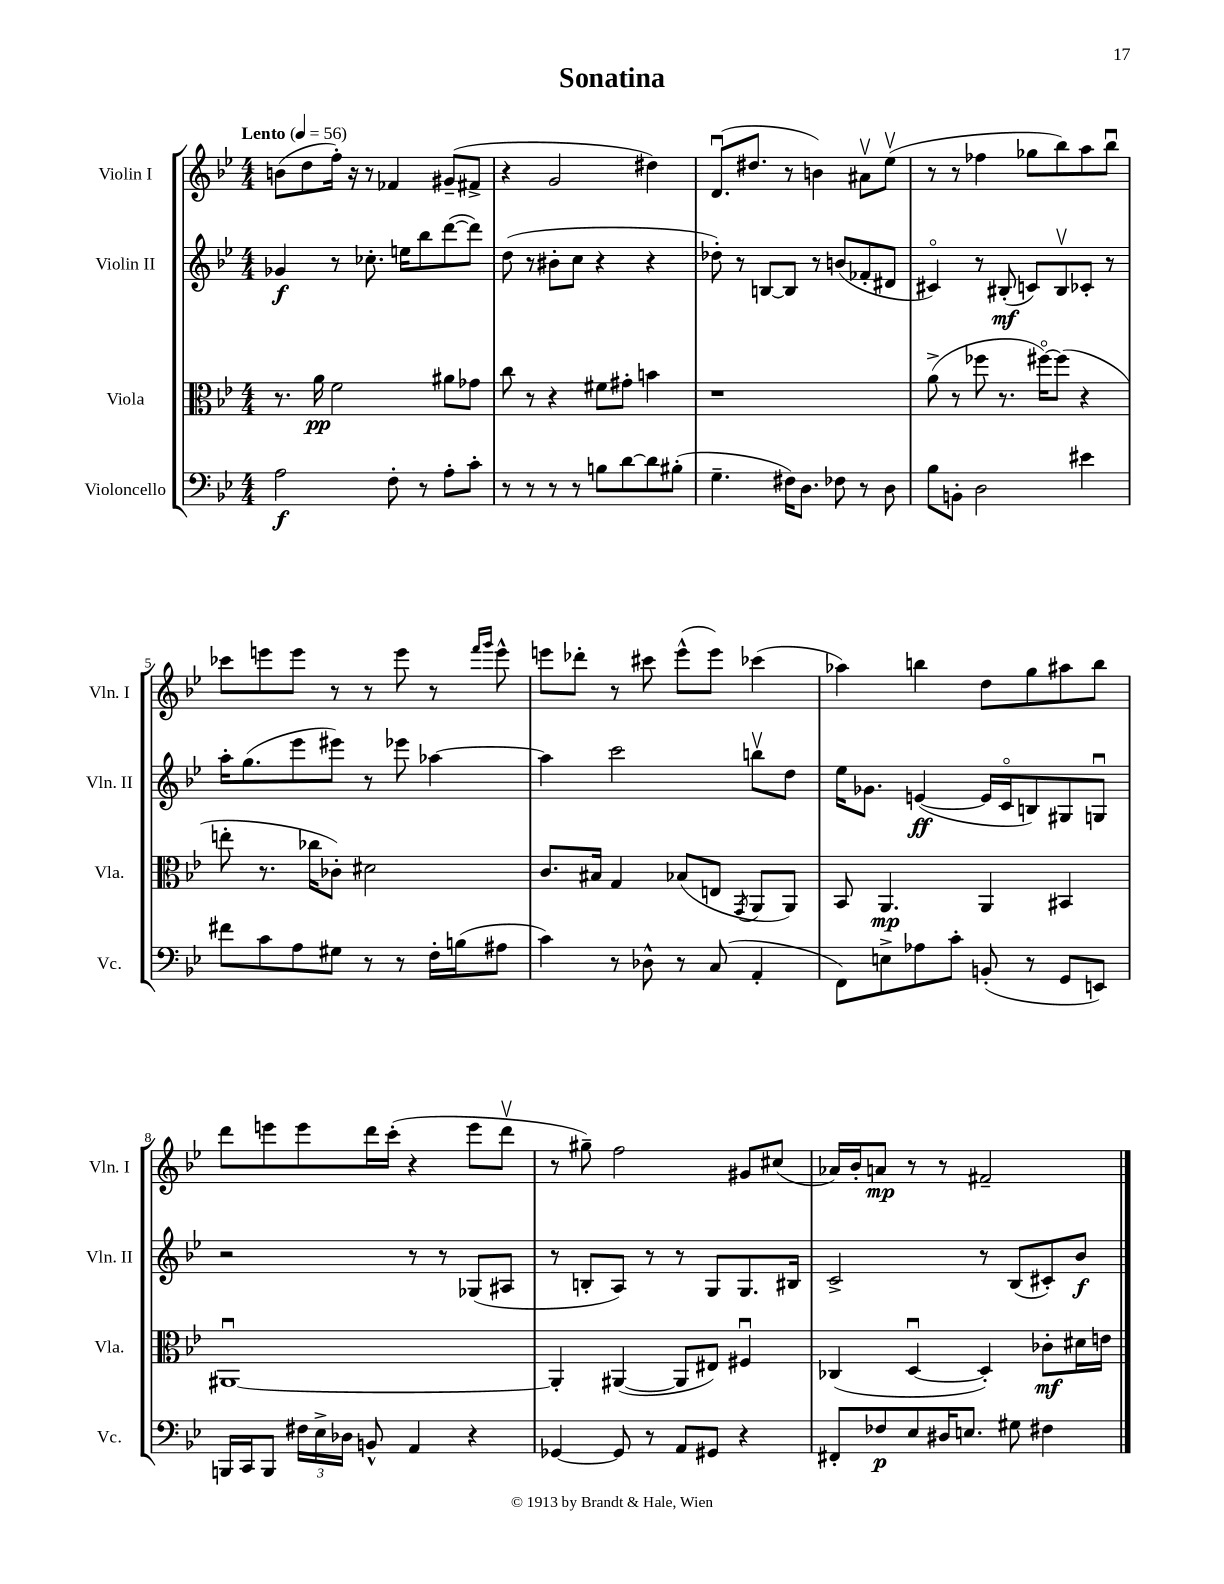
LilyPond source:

\header { title = "Sonatina" }
<<
\new StaffGroup <<
\new Staff = "s0" \with { instrumentName = "Violin I" shortInstrumentName = "Vln. I" } {
    \clef treble \key bes \major \numericTimeSignature \time 4/4 \tempo "Lento" 4 = 56
    \autoBeamOff b'8[( d''8 f''16]-.) r16 r8 fes'4 gis'8[--( fis'8]-> |
    r4 g'2 dis''4) |
    d'8.[\downbow( dis''8.] r8 b'4) ais'8[\upbow ees''8]\upbow( |
    r8 r8 fes''4 ges''8[ bes''8) a''8 bes''8]\downbow |
    ces'''8[ e'''8 e'''8] r8 r8 e'''8 r8 \grace { f'''16[ g'''16] } e'''8-^ |
    e'''8[ des'''8]-. r8 cis'''8 e'''8[-^( e'''8]) ces'''4( |
    aes''4) b''4 d''8[ g''8 ais''8 b''8] |
    d'''8[ e'''8 e'''8 d'''16 c'''16]-.( r4 e'''8[ d'''8]\upbow |
    r8 gis''8--) f''2 gis'8[ cis''8]( |
    aes'16[) bes'16-. a'8]\mp r8 r8 fis'2-- \bar "|." |
}
\new Staff = "s1" \with { instrumentName = "Violin II" shortInstrumentName = "Vln. II" } {
    \clef treble \key bes \major \numericTimeSignature \time 4/4
    \autoBeamOff ges'4\f r8 ces''8.-. e''16[ bes''8 d'''8~( d'''8]) |
    d''8( r8 bis'8[-. c''8] r4 r4 |
    des''8-.) r8 b8[~ b8] r8 b'8[( fes'8-. dis'8] |
    cis'4\flageolet) r8 bis8-.\mf( c'8[) bis8\upbow ces'8]-. r8 |
    a''16[-. g''8.( ees'''8 eis'''8]) r8 ees'''8 aes''4~ |
    aes''4 c'''2 b''8[\upbow d''8] |
    ees''16[ ges'8.] e'4~\ff( e'16[ c'16\flageolet b8) gis8 g8]\downbow |
    r2 r8 r8 ges8[( ais8] |
    r8 b8[-. a8]) r8 r8 g8[ g8. bis16] |
    c'2-> r8 bes8[( cis'8-.) bes'8]\f \bar "|." |
}
\new Staff = "s2" \with { instrumentName = "Viola" shortInstrumentName = "Vla." } {
    \clef alto \key bes \major \numericTimeSignature \time 4/4
    \autoBeamOff r8. a'16\pp f'2 ais'8[ ges'8] |
    c''8 r8 r4 fis'8[ gis'8]-. b'4 |
    r1 |
    a'8->( r8 fes''8 r8. fis''16[~\flageolet) fis''8]( r4 |
    e''8-. r8. ces''16[ ces'8]-.) dis'2 |
    c'8.[ bis16] g4 bes8[( e8] \acciaccatura { g,8 } a,8[ a,8]) |
    bes,8 a,4.\mp a,4 bis,4 |
    ais,1~\downbow |
    ais,4-. ais,4~( ais,8[ eis8]) fis4\downbow |
    ces4( d4~\downbow d4-.) ces'8[-.\mf dis'16 e'16] \bar "|." |
}
\new Staff = "s3" \with { instrumentName = "Violoncello" shortInstrumentName = "Vc." } {
    \clef bass \key bes \major \numericTimeSignature \time 4/4
    \autoBeamOff a2\f f8-. r8 a8[-. c'8]-. |
    r8 r8 r8 r8 b8[ d'8~ d'8 bis8]-.( |
    g4.-- fis16[) d8.] fes8 r8 d8 |
    bes8[ b,8]-. d2 eis'4 |
    fis'8[ c'8 a8 gis8] r8 r8 f16[-. b16( ais8] |
    c'4) r8 des8-^ r8 c8( a,4-. |
    f,8[) e8-> aes8 c'8]-. b,8-.( r8 g,8[ e,8]) |
    b,,16[ c,16 b,,8] \tuplet 3/2 { fis16[ ees16-> des16] } b,8-^ a,4 r4 |
    ges,4~ ges,8 r8 a,8[ gis,8] r4 |
    fis,8[-. fes8\p ees8 dis16 e8.] gis8 fis4 \bar "|." |
}
>>
>>
